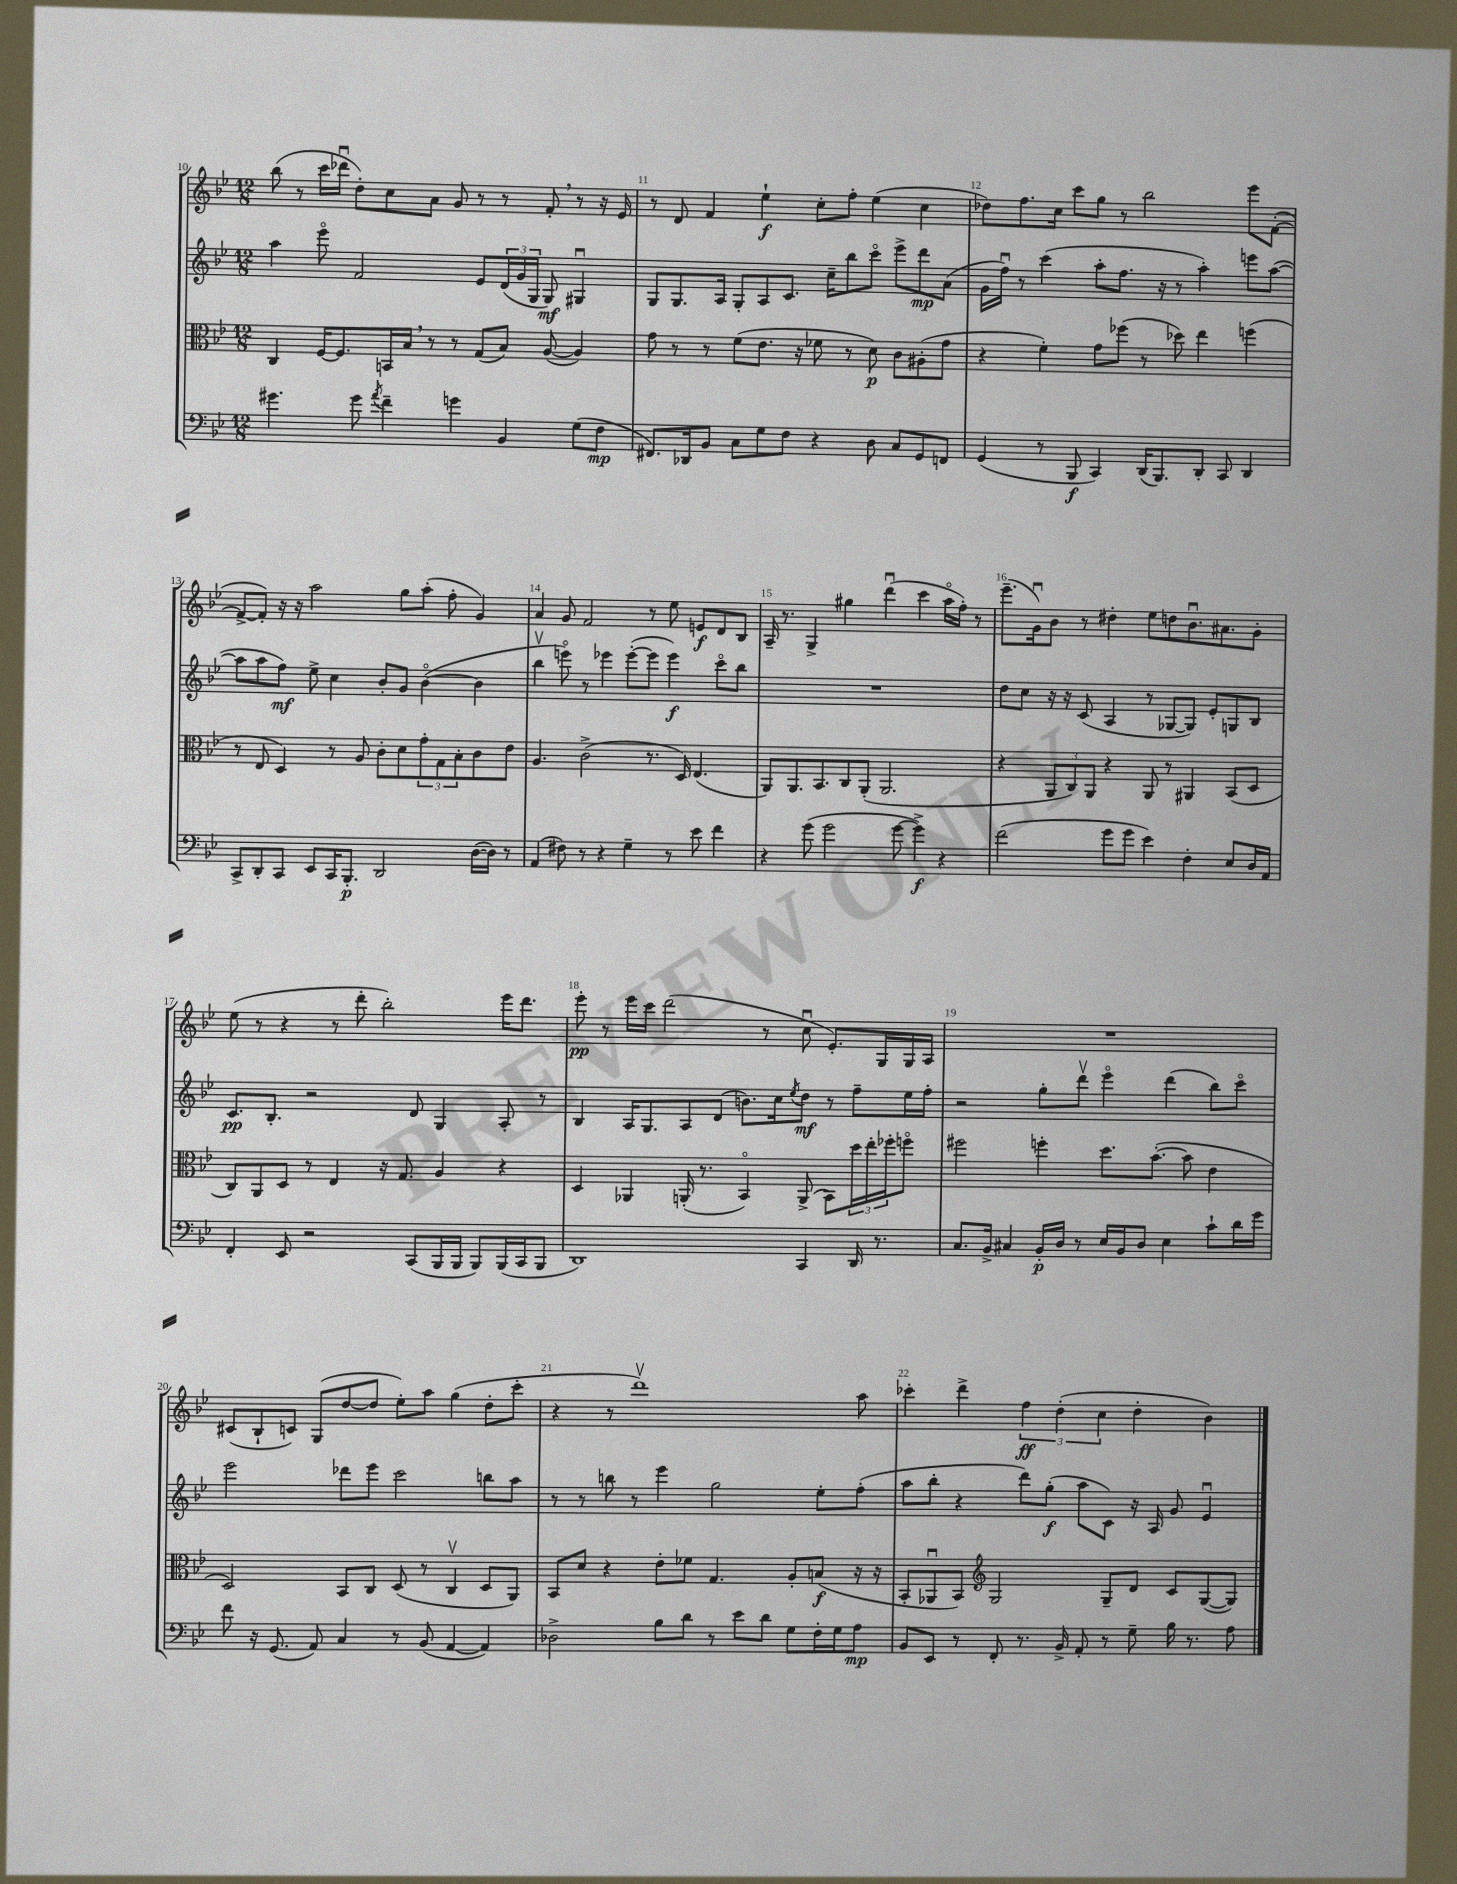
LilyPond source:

<<
\new StaffGroup <<
\new Staff = "s0" {
    \clef treble \key bes \major \numericTimeSignature \time 12/8
    bes''8( r8 c'''16 des'''16\downbow d''8-.) c''8 a'8 g'8 r8 r8 f'8-. \breathe r8 r16 ees'16 |
    r8 d'8 f'4 ees''4-!\f c''8-. f''8-. ees''4( c''4 |
    des''8) f''8. c''16 c'''8 g''8 r8 bes''2 ees'''8 f'8~-.( |
    f'8~-> f'8-.) r16 r16 a''2 g''8 a''8-.( f''8-. g'4) |
    a'4 g'8 f'2 r8 ees''8 e'8\f d'8 bes8 |
    a16-- r8. g4-> gis''4 d'''4\downbow( c'''4 a''16\flageolet f''16-.) r8 |
    ees'''8.--( g'16\downbow) bes'8 r8 dis''4-. ees''8 d''8 bes'8.\downbow ais'8. g'8-. |
    ees''8( r8 r4 r8 d'''8-. bes''2-.) ees'''16 d'''8. |
    ees'''8-.\pp r8 ees'''16 c'''16 d'''2( r8 c''8\downbow ees'8.-.) g16 g16 a16 |
    R1. |
    cis'8( bes8-! c'8) g8( d''8~ d''8 ees''8-.) a''8 g''4( d''8-. c'''8-. |
    r4 r8 d'''1\upbow) a''8 |
    ces'''4-. d'''4-> \tuplet 3/2 { f''4\ff d''4-.( c''4 } d''4-. bes'4) \bar "|." |
}
\new Staff = "s1" {
    \clef treble \key bes \major \numericTimeSignature \time 12/8
    a''4 ees'''8\flageolet f'2 ees'8 \tuplet 3/2 { d'16( g'16 g16 } g8\mf) gis4\downbow |
    g8 g8. a16 g8-. a8 c'8. c''16-- bes''8 c'''8\flageolet ees'''8-> d'''8\mp a'8( |
    g'16 f''16\downbow) r8 c'''4( a''8-. f''8. r16 r8 a''4-.) e'''8 a''8~( |
    a''8 a''8 f''8\mf) ees''8-> c''4 bes'8-. g'8 bes'4~\flageolet( bes'4 |
    bes''4\upbow e'''8\flageolet) r8 ees'''4 ees'''8~-.( ees'''8 ees'''4\f) c'''8\flageolet bes''8 |
    R1. |
    d''8 c''8 r16 r16 c'8( a4 r8 ges8~ ges8) ees'8-. g8 bes8 |
    c'8.\pp bes8.-. r2 d'8 g4 a8-. r8 |
    bes4 a16 g8. a8 d'8( b'8.) c''16 \acciaccatura { ees''8 } d''8\mf r8 f''8-- ees''16 f''16-. |
    r2 g''8-. d'''8\upbow ees'''4\flageolet d'''4( bes''8) c'''8\flageolet |
    ees'''2 des'''8 ees'''8 c'''2 b''8 a''8 |
    r8 r8 b''8 r8 ees'''4 g''2 ees''8-. f''8-.( |
    a''8 bes''8-. r4 d'''8) g''8-.\f( a''8 c'8) r16 a16 g'8 ees'4\downbow \bar "|." |
}
\new Staff = "s2" {
    \clef alto \key bes \major \numericTimeSignature \time 12/8
    c4 f16~ f8. b,16 bes16 \breathe r8 r8 g8( bes8) a8~( a4) |
    g'8 r8 r8 f'8( ees'8. r16 fes'8 r8 d'8\p) c'8 ais8-.( g'8 |
    r4 f'4-.) g'8 fes''8( r8 des''8) ees''4 f''4( |
    r8 ees8 d4) r8 a8 c'8-. d'8 \tuplet 3/2 { g'8-. g8 bes8-. } c'8 ees'8 |
    a4. c'2->( r8. d16) ees4.( |
    a,8) a,8. bes,8. c8 a,8-.( a,2. |
    r4 \tuplet 3/2 { a,8 c8) a,8 } r4 a,8 r8 ais,4 bes,8( d8 |
    c8) a,8 d8 r8 ees4 r16 g8. a4 r4 |
    d4 aes,4 a,16-.( r8. bes,4\flageolet) a,8->( bes,8) \tuplet 3/2 { d''16 ees''16-. fes''16-. } f''8\flageolet |
    fis''2 f''4-. d''8. bes'8.~-.( bes'8 ees'4 |
    d2) bes,8 c8 d8( r8 c4\upbow d8 a,8) |
    bes,8 d'8 r4 ees'8-. fes'8 g4. a8-. b8\f( r16 r16 |
    bes,8-. aes,8\downbow bes,8) \clef treble g2 g8-- d'8 c'8 g8~( g8) \bar "|." |
}
\new Staff = "s3" {
    \clef bass \key bes \major \numericTimeSignature \time 12/8
    gis'4. gis'8 \acciaccatura { a'8 } f'4-- g'4 bes,4 g8( f8\mp |
    fis,8.) des,16 bes,8 c8 g8 f8 r4 d8 c8 g,8 f,8 |
    g,4( r8 bes,,8\f c,4) d,16( bes,,8.) d,8-. c,8 d,4 |
    c,8-> d,8-. c,8 ees,8 c,16 bes,,8.-.\p d,2 d16~( d16) r8 |
    a,4( fis8) r8 r4 g4-- r8 ees'8 f'4 |
    r4 g'8( g'2 g'8~ g'4->\f) r4 |
    f'2( g'8 g'8 ees'4) f4-. ees8 d16 a,16 |
    f,4-. ees,8 r2 c,8( bes,,16 bes,,16 bes,,8) bes,,16( c,16 bes,,8 |
    d,1) c,4 d,16 r8. |
    c8. bes,16-> cis4 bes,16-.\p d16 r8 ees16 bes,16 d8 ees4 c'8-! d'16 g'16 |
    f'8 r16 g,8.( a,8) c4 r8 bes,8( a,4~ a,4) |
    des2-> bes8 d'8 r8 ees'8 d'8 g8 f16-. g16 a8\mp |
    bes,8 ees,8 r8 f,8-. r8. bes,16-> a,8-. r8 g8-- bes16 r8. a8 \bar "|." |
}
>>
>>
\layout { \context { \Score currentBarNumber = #10 \override BarNumber.break-visibility = ##(#f #t #t) barNumberVisibility = #all-bar-numbers-visible } }
